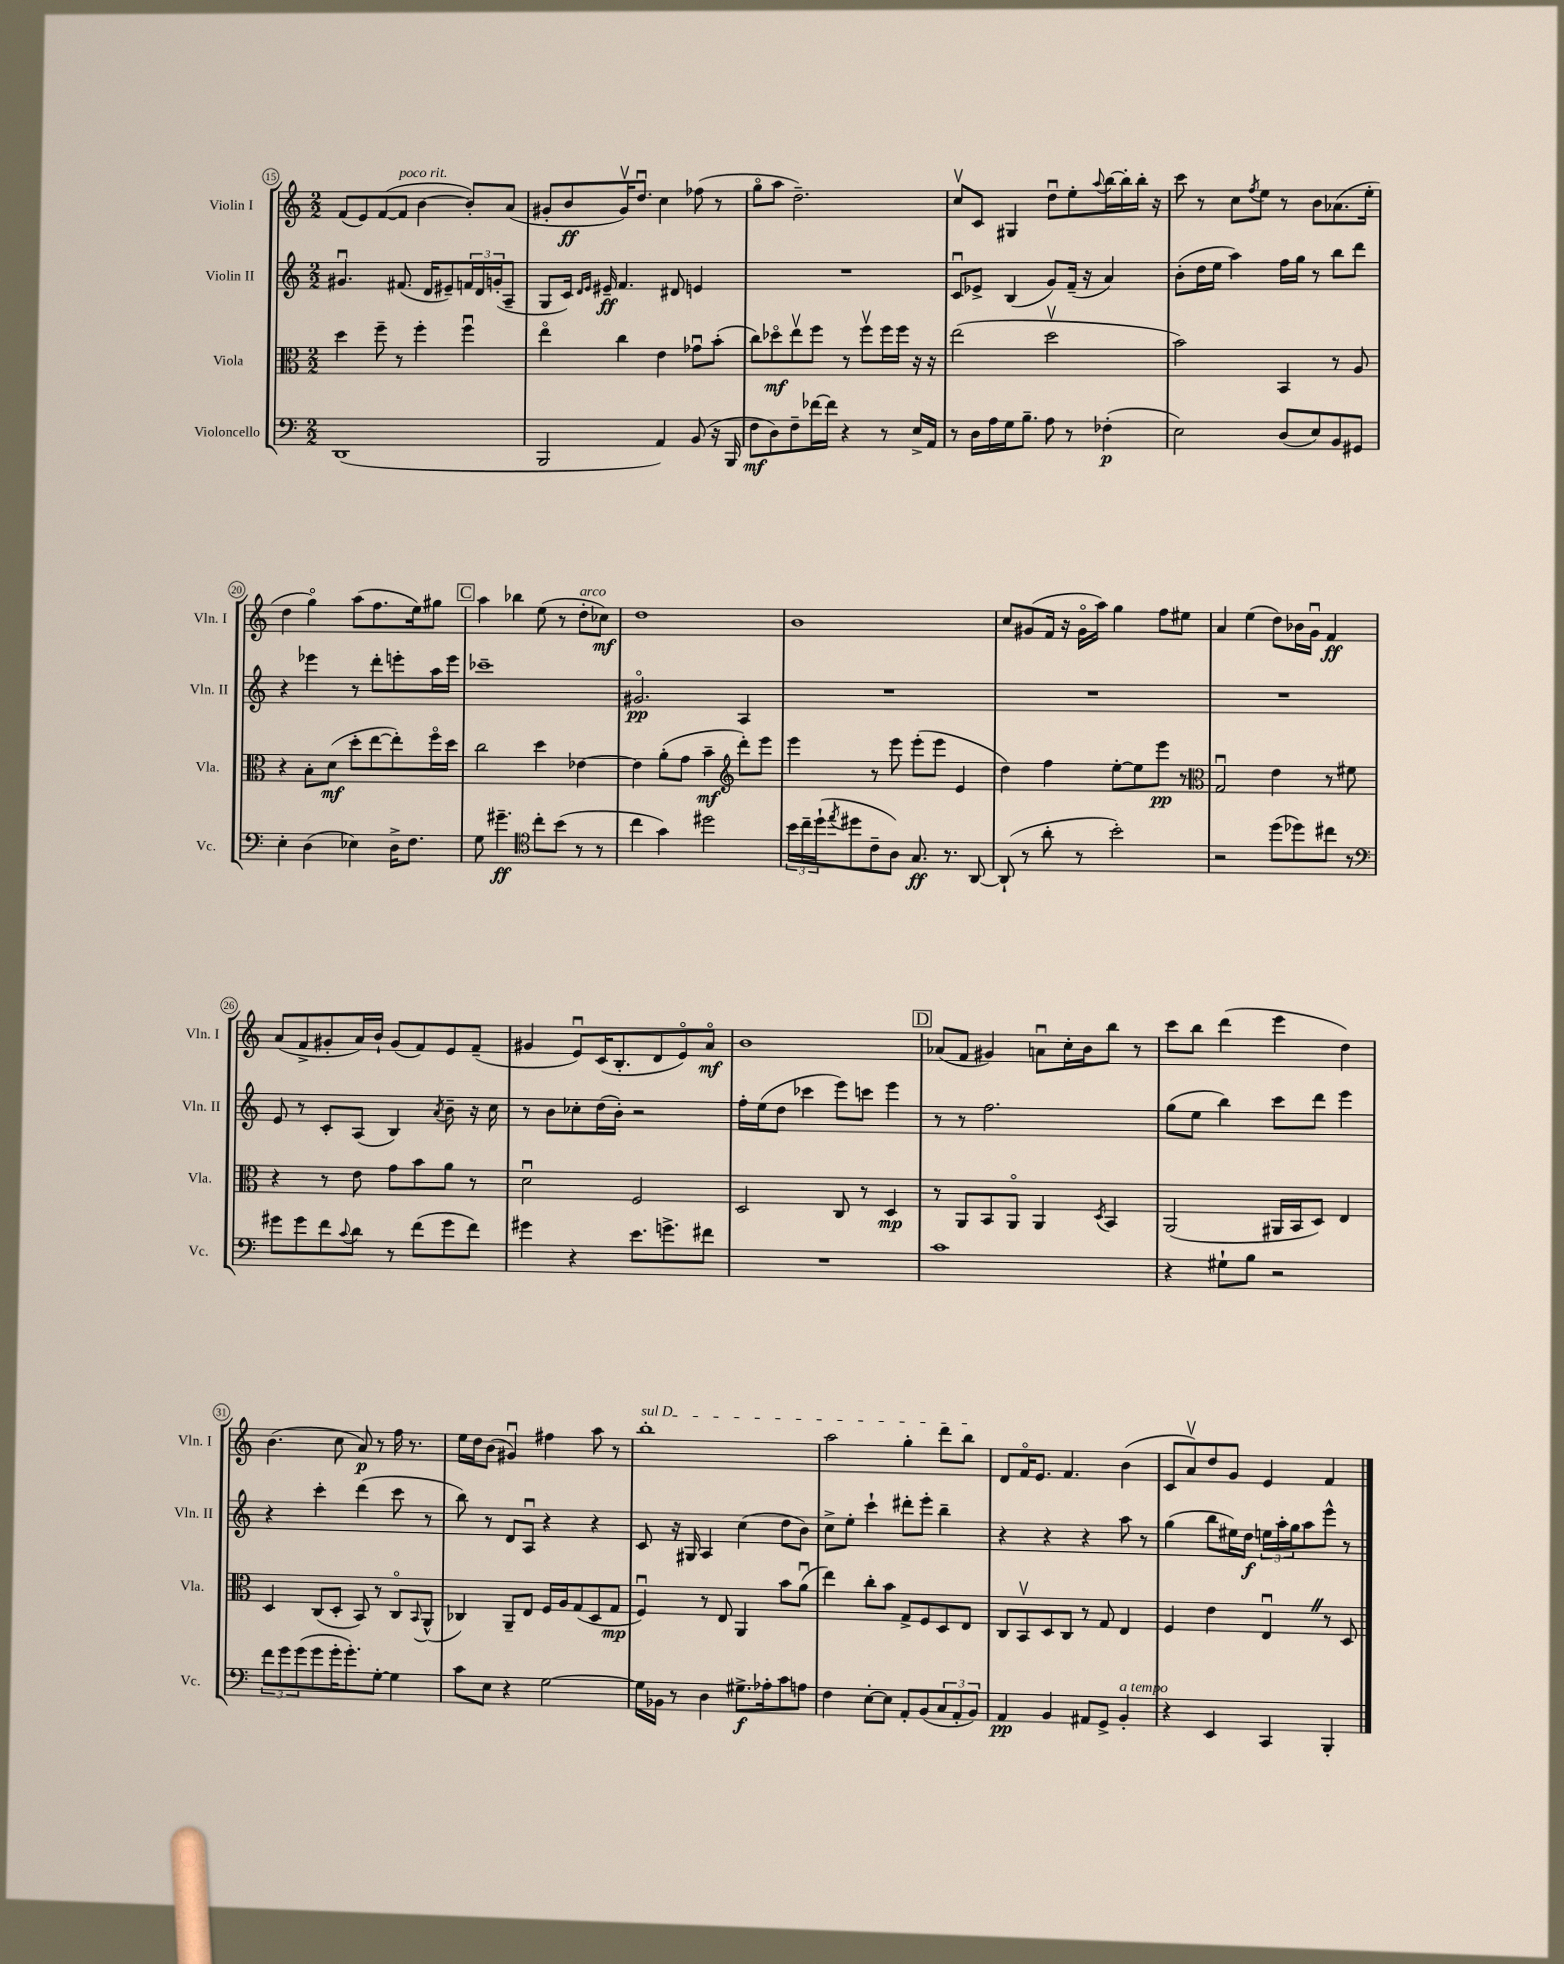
<<
\new StaffGroup <<
\new Staff = "s0" \with { instrumentName = "Violin I" shortInstrumentName = "Vln. I" } {
    \clef treble \key c \major \numericTimeSignature \time 2/2
    f'8( e'8) f'8~( f'8^\markup { \italic "poco rit." } b'4~ b'8-.) a'8( |
    gis'8-. b'8\ff gis'16\upbow) d''8.\downbow c''4 fes''8( r8 |
    g''8\flageolet a''8 d''2.--) |
    c''8\upbow c'8 gis4 d''8\downbow e''8-. \appoggiatura { a''8 } b''16~ b''16-. b''16-. r16 |
    c'''8 r8 c''8 \acciaccatura { f''8 } e''8 r8 b'8 aes'8.( e''16-. |
    d''4 g''4\flageolet) a''8( f''8. e''16) gis''8 |
    \mark \markup { \box "C" } a''4 bes''4 e''8( r8 d''8-.^\markup { \italic "arco" } ces''8\mf) |
    d''1 |
    b'1 |
    c''8 gis'8( f'16 r16 gis'16\flageolet a''16) g''4 f''8 eis''8 |
    a'4 e''4( d''8) bes'16 g'16\downbow f'4\ff |
    a'8( f'8-> gis'8-. a'16) b'16-! gis'8( f'8) e'8 f'8--( |
    gis'4 e'8\downbow) c'16( b8.-. d'8 e'8\flageolet) a'8\flageolet\mf |
    b'1 |
    \mark \markup { \box "D" } aes'8( f'8 gis'4) a'8\downbow c''16-. b'16 b''8 r8 |
    c'''8 b''8 d'''4( e'''4 d''4) |
    b'4.( c''8 a'8\p) r8 f''16 r8. |
    e''16 d''16 b'8( gis'4\downbow) fis''4 a''8 r8 |
    \once \override TextSpanner.bound-details.left.text = \markup { \italic "sul D" } b''1-.\startTextSpan |
    a''2 g''4-. d'''8 b''8\stopTextSpan |
    d'8 f'16\flageolet e'8. f'4. b'4( |
    c'8 a'8\upbow) d''8 g'8 e'4 f'4 \bar "|." |
}
\new Staff = "s1" \with { instrumentName = "Violin II" shortInstrumentName = "Vln. II" } {
    \clef treble \key c \major \numericTimeSignature \time 2/2
    gis'4.\downbow fis'8.( d'16 eis'8--) \tuplet 3/2 { f'16 d'16 g'16-.( } a8-- |
    g8 c'16) \grace { d'16 e'16 } eis'16--\ff f'4. dis'8 e'4 |
    R1 |
    c'8\downbow ees'8-> b4( g'8) f'16--( r16 a'4) |
    b'8-.( d''16 e''16 a''4) f''16 g''16 r8 b''8 d'''8 |
    r4 ees'''4 r8 d'''8-. e'''8-. a''16 e'''16 |
    \mark \markup { \box "C" } ces'''1-- |
    gis'2.\flageolet\pp a4 |
    R1 |
    R1 |
    R1 |
    e'8 r8 c'8-. a8( b4) \acciaccatura { a'8 } b'8-- r16 c''16 |
    r8 b'8 ces''8-. d''16( b'16-.) r2 |
    f''16-. e''16( d''8 ces'''4 e'''8) c'''8 e'''4 |
    \mark \markup { \box "D" } r8 r8 f''2. |
    g''8( e''8 b''4) c'''8 d'''8 e'''4 |
    r4 c'''4-. d'''4( c'''8 r8 |
    b''8) r8 d'8 a8\downbow r4 r4 |
    c'8 r16 gis16 a4 c''4( d''8 b'8) |
    c''8-> e''8-. c'''4-! dis'''8-. e'''8-. b''4-- |
    r4 r4 r4 a''8 r8 |
    g''4( b''8 eis''16) d''16\f \tuplet 3/2 { e''16 a''16-. g''16 } a''8 e'''8-^ r8 \bar "|." |
}
\new Staff = "s2" \with { instrumentName = "Viola" shortInstrumentName = "Vla." } {
    \clef alto \key c \major \numericTimeSignature \time 2/2
    d''4 f''8-- r8 f''4-. f''4\downbow |
    e''4\flageolet c''4 e'4 ges'8\downbow b'8-.( |
    c''8) des''8\flageolet\mf e''8\upbow f''8 r8 f''8\upbow f''16 f''16 r16 r16 |
    e''2( d''2\upbow |
    b'2) b,4 r8 a8 |
    r4 b8-. d'8\mf( d''8-. e''8~ e''8-.) f''16\flageolet d''16 |
    \mark \markup { \box "C" } c''2 d''4 ees'4~ |
    ees'4 a'8-.( g'8 b'4--\mf \clef treble d'''8-.) e'''8 |
    e'''4 r8 e'''8 e'''8-.( e'''8 e'4 |
    d''4) f''4 e''8~-. e''8 e'''8\pp r8 |
    \clef alto g2\downbow e'4 r8 fis'8 |
    r4 r8 e'8 g'8 b'8 a'8 r8 |
    d'2\downbow f2 |
    d2 c8 r8 d4\mp |
    \mark \markup { \box "D" } r8 a,8 b,8 a,8\flageolet a,4 \acciaccatura { d8 } b,4 |
    a,2( ais,16 b,16 d8) e4 |
    d4 c8( d8-. b,8) r8 c8\flageolet \appoggiatura { b,8 } a,8-^( |
    ces4) a,8-- e8 f16 a16 g8( d8 g8\mp |
    f4\downbow) r8 e8 a,4 b'8 a'8\downbow( |
    e''4) c''8-. b'8 g8-> f8 d8 e8 |
    c8 b,8\upbow d8 c8 r8 g8 e4 |
    f4 e'4 e4\downbow \once \override BreathingSign.text = \markup { \musicglyph "scripts.caesura.straight" } \breathe r8 d8 \bar "|." |
}
\new Staff = "s3" \with { instrumentName = "Violoncello" shortInstrumentName = "Vc." } {
    \clef bass \key c \major \numericTimeSignature \time 2/2
    d,1( |
    b,,2 a,4) b,8( r16 b,,16 |
    f8\mf d8) f8-- fes'16~ fes'16 r4 r8 e16-> a,16 |
    r8 d16 a16 g16 b8.-- a8 r8 fes4-.\p( |
    e2) d8( e8) b,8 gis,8 |
    e4-. d4( ees4) d16-> f8. |
    \mark \markup { \box "C" } g8 gis'4.--\ff \clef tenor c''8-. b'8( r8 r8 |
    c''4 g'4) dis''2 |
    \tuplet 3/2 { b'16 c''16-- d''16-!( } \acciaccatura { e''8 } dis''8 c'8-- a8) g8.\ff r8. a,8~ |
    a,8-!( r8 a'8-. r8 b'2-.) |
    r2 d''8( des''8) cis''8 r8 |
    \clef bass gis'8 gis'8 f'8 \appoggiatura { c'8 } d'8 r8 f'8( gis'8 f'8) |
    gis'4 r4 e'8. g'8.-> fis'8 |
    R1 |
    \mark \markup { \box "D" } c'1 |
    r4 gis8-! b8 r2 |
    \tuplet 3/2 { f'8 g'8 g'8( } g'8 g'16-. g'8.-.) g8~-. g4 |
    c'8 e8 r4 g2~ |
    g16 bes,16 r8 d4 gis8.->\f aes16-. c'8 a8 |
    f4 e8~-. e8 a,8-. b,8( \tuplet 3/2 { c8 a,8-. b,8) } |
    a,4\pp b,4 ais,8 g,8-> b,4-.^\markup { \italic "a tempo" } |
    r4 e,4 c,4 b,,4-. \bar "|." |
}
>>
>>
\layout { \context { \Score currentBarNumber = #15 \override BarNumber.stencil = #(make-stencil-circler 0.1 0.3 ly:text-interface::print) } }
